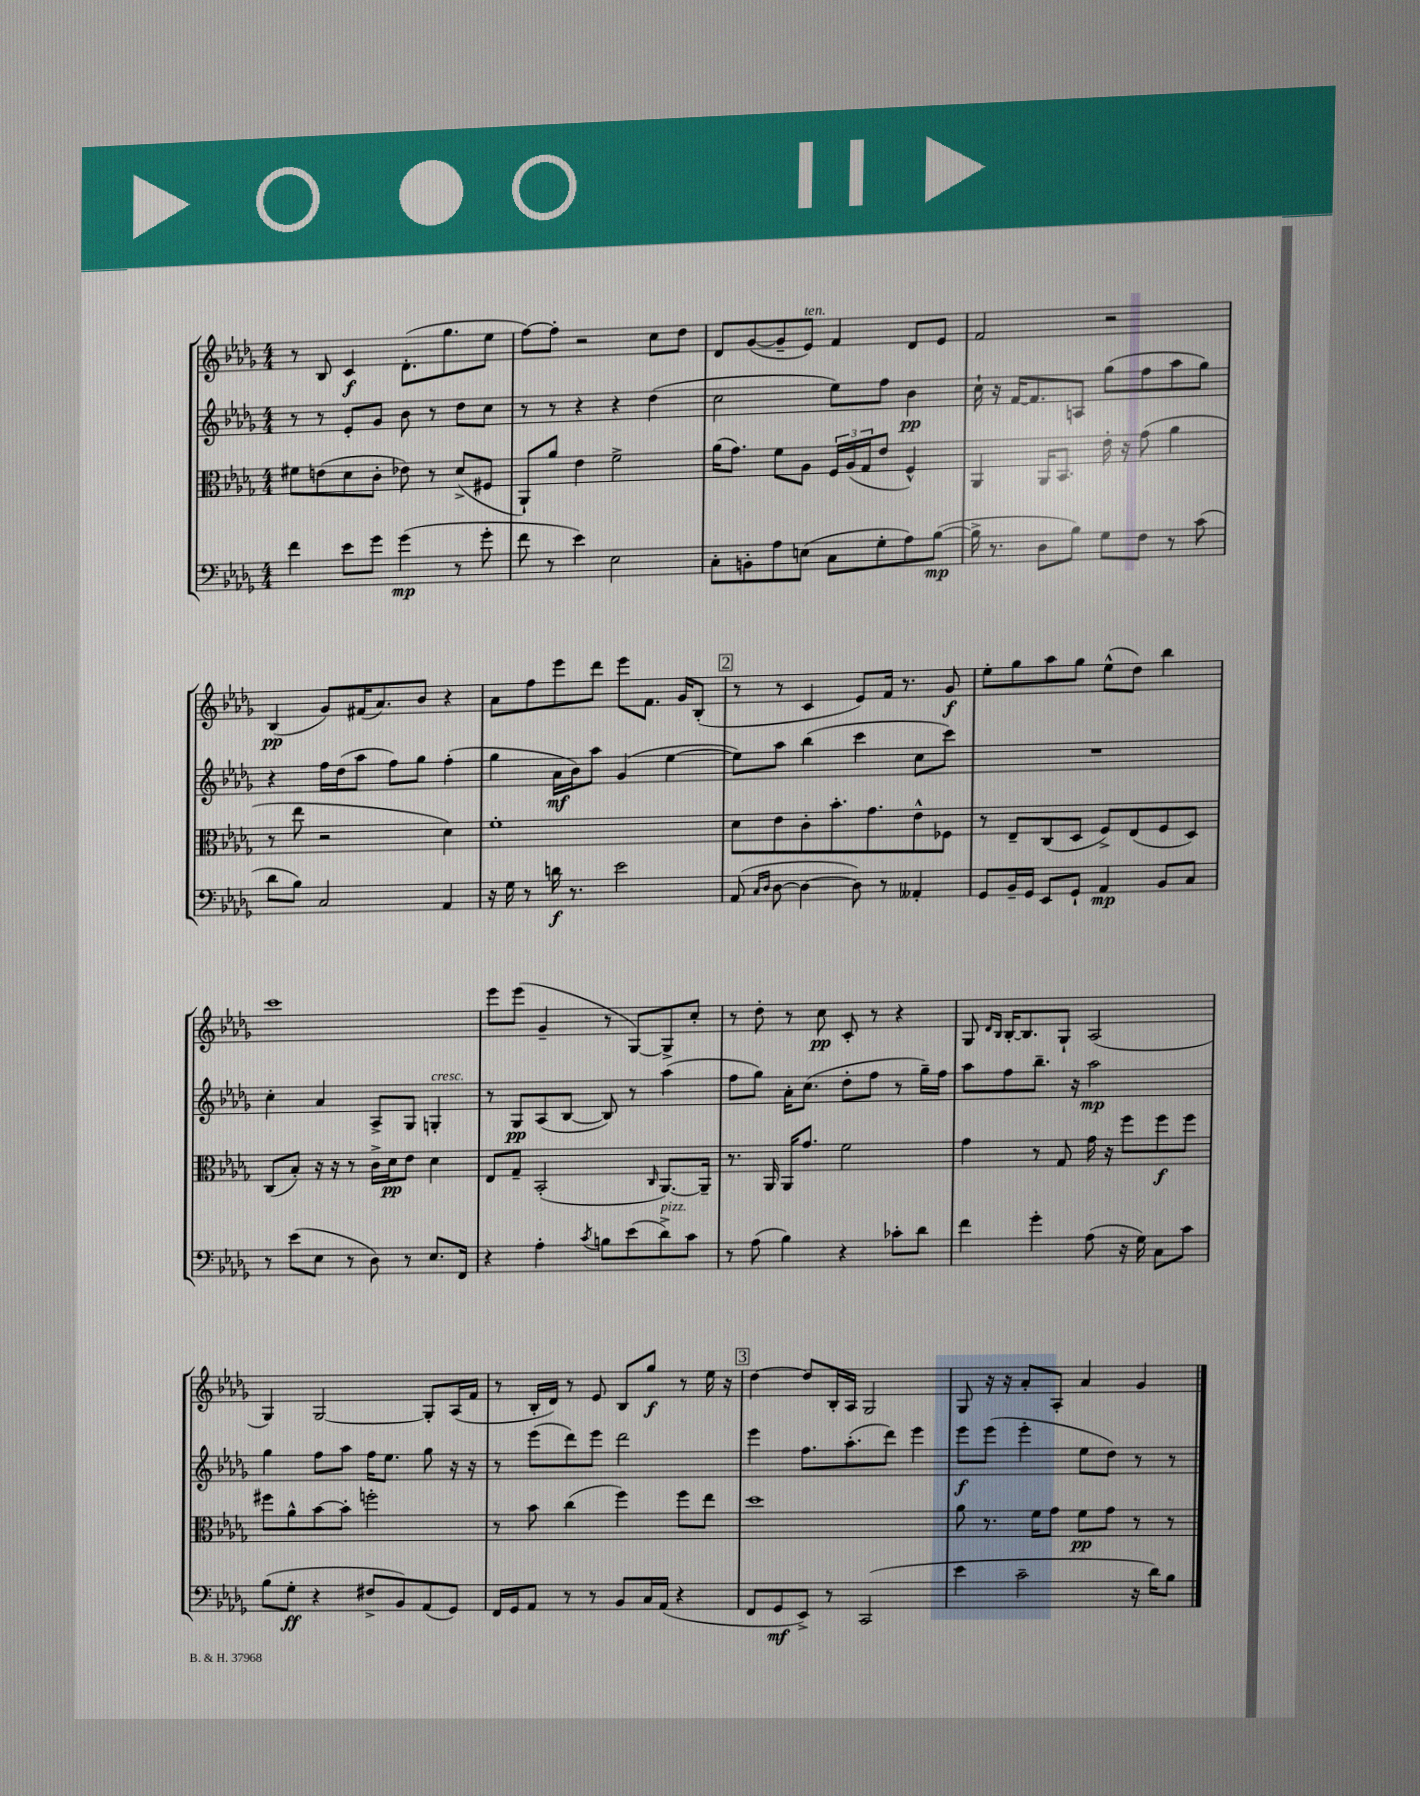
<<
\new StaffGroup <<
\new Staff = "s0" {
    \clef treble \key des \major \numericTimeSignature \time 4/4
    r8 bes8 c'4\f des'8.-.( ges''8. ees''8 |
    f''8~) f''8-. r2 c''8 des''8 |
    des'8 ges'8~( ges'8-- ees'8^\markup { \italic "ten." }) f'4 des'8 ees'8 |
    f'2 r2 |
    bes4\pp( ges'8) fis'16( aes'8.) bes'8 r4 |
    aes'8 f''8 ees'''8 des'''8 ees'''8 f'8. ges'16 bes8-.( |
    \mark \markup { \box "2" } r8 r8 c'4 ees'8) f'16 r8. ges'8\f |
    ees''8-. ges''8 aes''8 ges''8 ees''8-^( des''8) bes''4 |
    c'''1 |
    ees'''8 ees'''8( ges'4-- r8 ges8~) ges8-> c''8-. |
    r8 des''8-. r8 c''8\pp c'8-. r8 r4 |
    ges8 \grace { des'16 bes16 } bes16~-. bes8. ges8-! aes2( |
    ges4) ges2~ ges8-. aes16( f'16 |
    r8 bes16-. des'16) r8 ees'8 bes8 ges''8\f r8 ees''16 r16 |
    \mark \markup { \box "3" } des''4~ des''8 bes16-. aes16 ges2 |
    ges8 r16 r16 aes'8-. aes8-. aes'4 ges'4 \bar "|." |
}
\new Staff = "s1" {
    \clef treble \key des \major \numericTimeSignature \time 4/4
    r8 r8 ees'8-. ges'8 bes'8 r8 des''8 c''8 |
    r8 r8 r4 r4 des''4( |
    c''2 ees''8) f''8 bes'4\pp |
    c''16-! r16 f'16~ f'8. a8 ges''8( f''8 aes''8 ges''8) |
    r4 f''16 des''16( aes''8 f''8) ges''8 f''4-.( |
    ges''4 aes'16\mf bes'16) aes''8 ges'4( ees''4~ |
    \mark \markup { \box "2" } ees''8) aes''8 bes''4( c'''4 c''8 c'''8) |
    R1 |
    c''4-. aes'4 aes8-> ges8 g4-.^\markup { \italic "cresc." } |
    r8 ges8\pp aes8( bes8~ bes8) r8 aes''4( |
    f''8 ges''8) aes'16-. c''8.( des''8-. f''8 r8 ges''16--) f''16 |
    aes''8 f''8 bes''8.-- r16 aes''2\mp |
    ges''4 f''8 aes''8 f''16 ees''8. ges''8 r16 r16 |
    r8 ees'''8( des'''8) ees'''8 des'''2 |
    \mark \markup { \box "3" } ees'''4 f''8. aes''8.-.( des'''8) ees'''4 |
    ees'''8\f ees'''8( ees'''4-. ees''8 des''8) r8 r8 \bar "|." |
}
\new Staff = "s2" {
    \clef alto \key des \major \numericTimeSignature \time 4/4
    fis'8 e'8( des'8 c'8-. ees'8) r8 des'8->( fis8 |
    aes,8-!) aes'8 ees'4 f'2-> |
    aes'16( ges'8.) f'8 aes8 \tuplet 3/2 { f16 aes16( ges16 } ees'8 f4-^) |
    aes,4 aes,16 bes,8. ees'16-. r16 ges'8( aes'4 |
    r8 ees''8 r2 des'4) |
    f'1-. |
    \mark \markup { \box "2" } des'8 ees'8 c'8-. bes'8.-. ges'8. ees'8-^ fes8 |
    r8 ees8-- c8( des8 f8->) ees8( f8 des8) |
    c8( bes8-.) r16 r16 r8 c'16-> des'16\pp ees'8 des'4 |
    ees8 ges8-- bes,2-.( \grace { c16 } aes,8.~) aes,16-- |
    r8. aes,16 aes,16 ges'8. f'2 |
    ges'4 r8 ges8 ges'16 r16 f''8 f''8\f f''8 |
    fis''8 aes'8-^ bes'8~ bes'8-. f''2-. |
    r8 bes'8 c''4( f''4) f''8 ees''8 |
    \mark \markup { \box "3" } des''1 |
    aes'8 r8. f'16 ges'8 f'8\pp ges'8 r8 r8 \bar "|." |
}
\new Staff = "s3" {
    \clef bass \key des \major \numericTimeSignature \time 4/4
    f'4 ees'8 ges'8 ges'4\mp( r8 ges'8-. |
    f'8 r8 ees'4) ees2 |
    c8-. b,8-. aes8 e8( c8 ges8-. aes8) bes8~\mp( |
    bes16-> r8. des8 bes8) ges8 f8 r8 c'8( |
    des'8 bes8) c2 aes,4 |
    r16 ges16 r8 d'16\f r8. ees'2 |
    \mark \markup { \box "2" } aes,8( \grace { c16 des16 } des8~ des4~ des8) r8 aeses,4-. |
    ges,8 bes,16-- ges,16 ees,8 ges,8-! aes,4\mp bes,8 c8 |
    r8 ees'8( ees8 r8 des8) r8 ees8. f,16 |
    r4 aes4-. \acciaccatura { c'8 } b8 ees'8( des'8->^\markup { \italic "pizz." }) c'8 |
    r8 aes8( bes4) r4 ces'8-. des'8 |
    f'4 ges'4-. aes8( r16 ges16) c8 c'8 |
    bes8( ges8-.\ff r4 fis8-> bes,8) aes,8( ges,8) |
    f,16 ges,16 aes,8 r8 r8 bes,8 c16 aes,16( r4 |
    \mark \markup { \box "3" } f,8 ges,8\mf ees,8->) r8 c,2( |
    ees'4 c'2-- r16 des'16) bes8 \bar "|." |
}
>>
>>
\layout { \context { \Score \remove "Bar_number_engraver" } }
